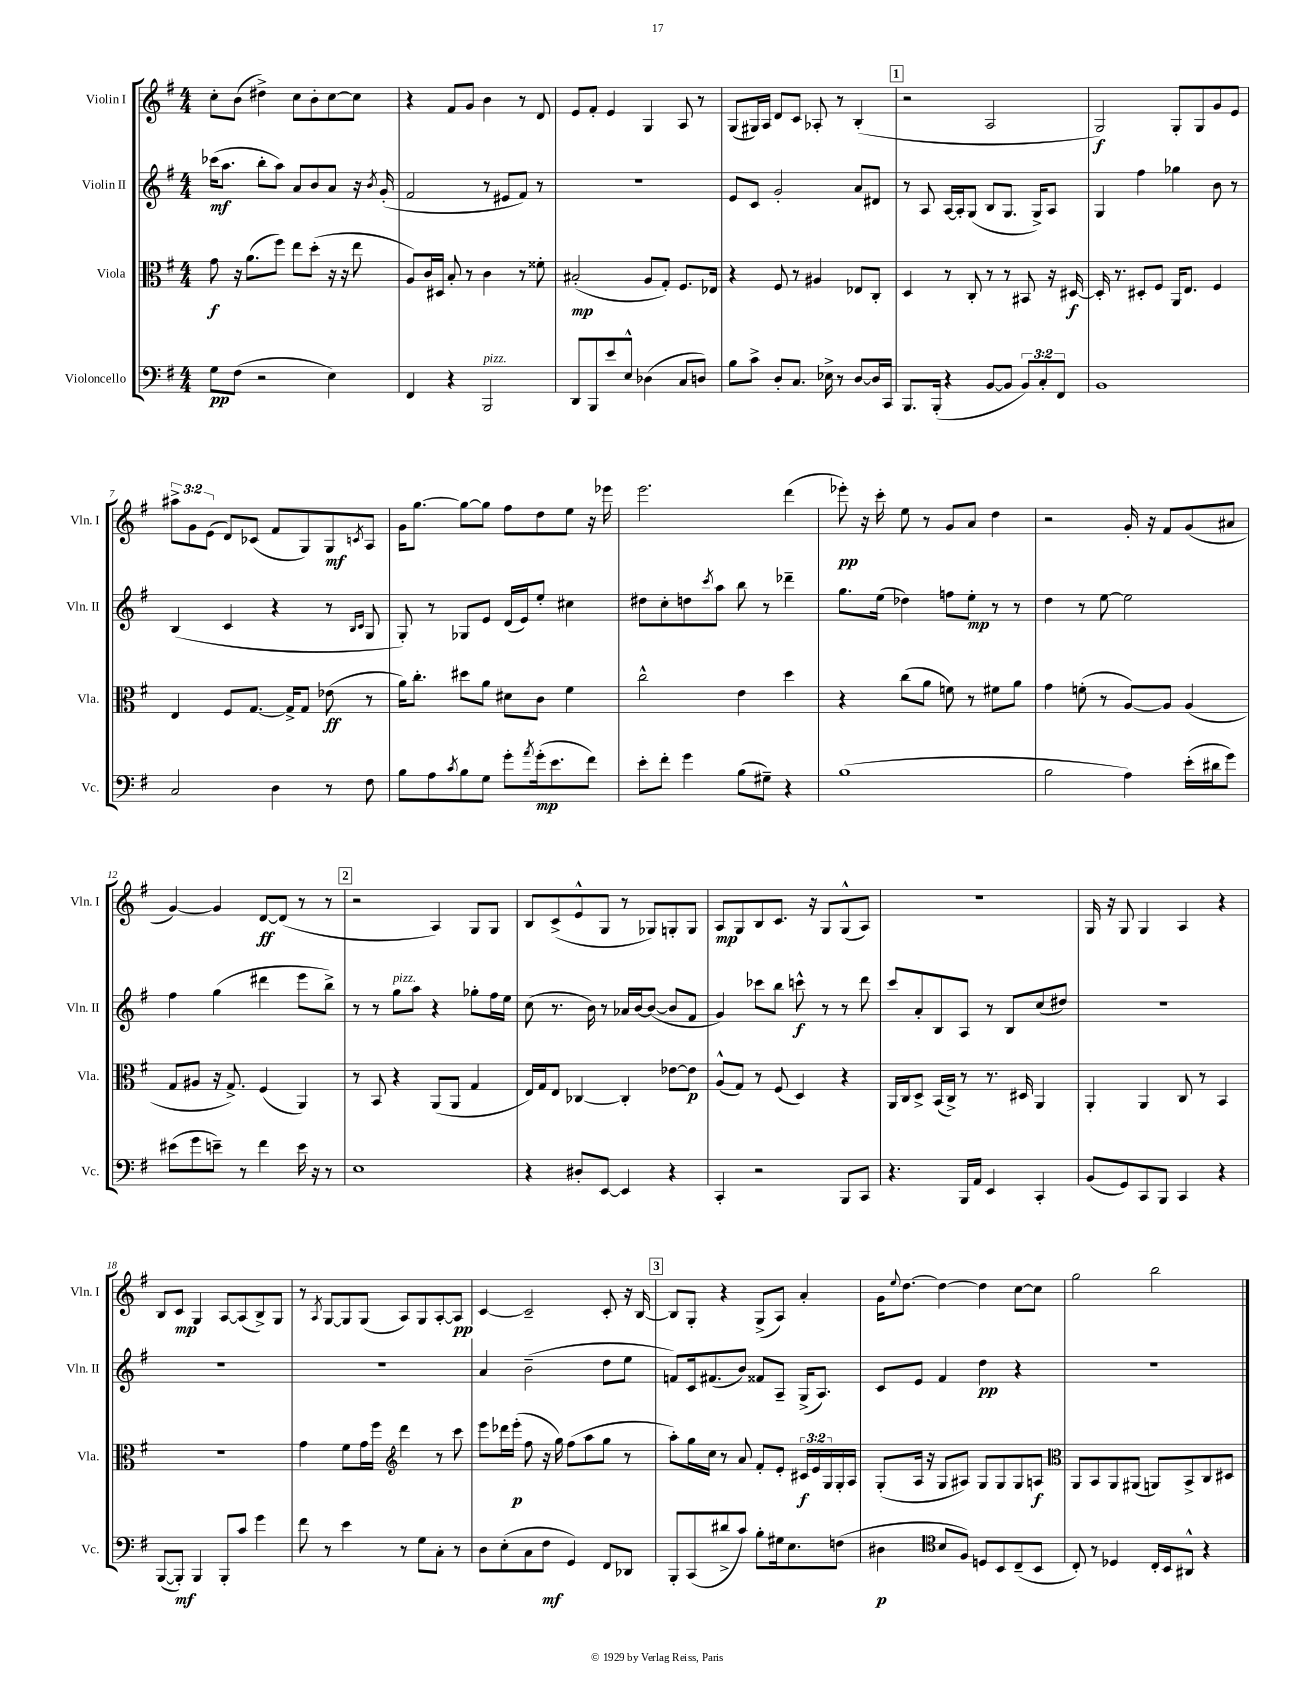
<<
\new StaffGroup <<
\new Staff = "s0" \with { instrumentName = "Violin I" shortInstrumentName = "Vln. I" } {
    \clef treble \key g \major \numericTimeSignature \time 4/4 \override Staff.TupletNumber.text = #tuplet-number::calc-fraction-text
    c''8-. b'8( dis''4->) c''8 b'8-. c''8~ c''8 |
    r4 fis'8 g'8 b'4 r8 d'8 |
    e'8 fis'8-. e'4 g4 a8 r8 |
    g8( gis16) a16 d'8 c'8 aes8-. r8 b4-.( |
    \mark \markup { \box "1" } r2 a2 |
    g2\f) g8-. g8 g'8 e'8 |
    \tuplet 3/2 { ais''8-> g'8 e'8( } d'8) ces'8( fis'8 g8) g8\mf \acciaccatura { c'8 } a8 |
    g'16 g''8.~ g''8~ g''8 fis''8 d''8 e''8 r16 ees'''16 |
    e'''2. d'''4( |
    ees'''8-.\pp) r16 c'''16-. e''8 r8 g'8 a'8 d''4 |
    r2 g'16-. r16 fis'8 g'8( ais'8 |
    g'4~) g'4 d'8~\ff d'8( r8 r8 |
    \mark \markup { \box "2" } r2 a4) g8 g8 |
    b8 c'8->( e'8-^ g8 r8 ges8) g8-. g8 |
    a8\mp g8 b8 c'8. r16 g8 g8-^( a8) |
    r1 |
    g16 r16 g8 g4 a4 r4 |
    b8 c'8\mp g4 a8~ a8( b8->) g8 |
    r8 \acciaccatura { a8 } g8~ g8 g8( a8) g8 a8~-. a8\pp |
    c'4~ c'2-- c'8-. r16 b16~ |
    \mark \markup { \box "3" } b8 g8-. r4 g8->( a8) a'4-. |
    g'16 \appoggiatura { e''8 } d''8.~ d''4~ d''4 c''8~ c''8 |
    g''2 b''2 \bar "|." |
}
\new Staff = "s1" \with { instrumentName = "Violin II" shortInstrumentName = "Vln. II" } {
    \clef treble \key g \major \numericTimeSignature \time 4/4
    ces'''16\mf( a''8. b''8-. a''8) a'8 b'8 a'8 r16 \acciaccatura { b'8 } g'16-.( |
    fis'2 r8 eis'8 fis'8) r8 |
    R1 |
    e'8 c'8 g'2-. a'8 dis'8 |
    \mark \markup { \box "1" } r8 a8 a16~ a16-. g8( b8 g8. g16->) a8 |
    g4 fis''4 ges''4 b'8 r8 |
    b4( c'4 r4 r8 \grace { b16 c'16 } g8 |
    g8-.) r8 ges8 e'8 d'16( e'16) e''8-. cis''4 |
    dis''8 c''8-. d''8 \acciaccatura { c'''8 } a''8 b''8 r8 des'''4-- |
    g''8. e''16( des''4) f''8 e''8-.\mp r8 r8 |
    d''4 r8 e''8~ e''2 |
    fis''4 g''4( dis'''4 e'''8 b''8->) |
    \mark \markup { \box "2" } r8 r8 g''8^\markup { \italic "pizz." } a''8 r4 ges''8-. fis''16 e''16 |
    c''8( r8. b'16) r8 aes'16 b'16~ b'8~( b'8 fis'8 |
    g'4) ces'''8 b''8 c'''8-^\f r8 r8 d'''8 |
    c'''8 a'8-. b8 a8 r8 b8 c''8( dis''8) |
    R1 |
    R1 |
    R1 |
    a'4 b'2--( d''8 e''8 |
    \mark \markup { \box "3" } f'8) c'16 fis'8.( b'8) fisis'8 a8-- g16->( a8.) |
    c'8 e'8 fis'4 d''4\pp r4 |
    R1 \bar "|." |
}
\new Staff = "s2" \with { instrumentName = "Viola" shortInstrumentName = "Vla." } {
    \clef alto \key g \major \numericTimeSignature \time 4/4 \override Staff.TupletNumber.text = #tuplet-number::calc-fraction-text
    g'8\f r16 a'8.( fis''8) e''8 d''8-.( r16 r16 e''8 |
    a8) c'16 dis16 b8-. r8 c'4 r8 fisis'8-. |
    bis2-.\mp( a8 g8-.) fis8. ees16 |
    r4 fis8 r8 ais4 ees8 c8-. |
    \mark \markup { \box "1" } d4 r8 c8-. r8 r8 bis,8 r16 dis16~\f |
    dis16-. r8. dis8-. fis8 a,16 e8. fis4 |
    e4 fis8 g8.~ g16-> g8 ees'8\ff( r8 |
    a'16) c''8.-. dis''8 a'8 dis'8 c'8 fis'4 |
    c''2-^ e'4 d''4 |
    r4 c''8( a'8 f'8) r8 fis'8 a'8 |
    g'4 f'8-.( r8 a8~) a8 a4( |
    g8 ais8 r16 g8.->) fis4( a,4) |
    \mark \markup { \box "2" } r8 b,8 r4 a,8( a,8 g4 |
    e16) g16 e8 ces4~ ces4-. ees'8~ ees'8\p |
    a8-^( g8) r8 fis8( d4) r4 |
    a,16 c16 d8-> b,16( c16->) r8 r8. dis16 a,4 |
    a,4-. a,4 c8 r8 b,4 |
    R1 |
    g'4 fis'8 g'16 fis''16 \clef treble d'''4 r8 c'''8 |
    e'''8 des'''16 e'''16-.\p( fis''8 r16 g''16) fis''8( a''8 g''8 r8 |
    \mark \markup { \box "3" } a''8-.) g''16 c''16 r8 a'8 fis'8-. e'8-. \tuplet 3/2 { cis'16\f e'16 g16 } g16-. a16 |
    g8-.( a16 r16 g8 ais8) g8 g8 g8 a8\f |
    \clef alto a,8 b,8 a,8 ais,8( a,8) b,8-> c8 dis8 \bar "|." |
}
\new Staff = "s3" \with { instrumentName = "Violoncello" shortInstrumentName = "Vc." } {
    \clef bass \key g \major \numericTimeSignature \time 4/4 \override Staff.TupletNumber.text = #tuplet-number::calc-fraction-text
    g8\pp fis8( r2 e4) |
    fis,4 r4 b,,2^\markup { \italic "pizz." } |
    d,8 b,,8 e'8 e8-^ des4( c8 d8) |
    b8 c'8-> d8-. c8. ees16-> r8 d8~ d16 c,16 |
    \mark \markup { \box "1" } b,,8. b,,16-.( r4 b,8~ b,8 \tuplet 3/2 { b,8) c8-. fis,8 } |
    b,1 |
    c2 d4 r8 fis8 |
    b8 a8 \acciaccatura { c'8 } b8 g8 g'8-. \acciaccatura { a'8 } g'16-.\mp( e'8. fis'8) |
    e'8-. fis'8-. g'4 b8( gis8--) r4 |
    b1( |
    b2 a4) e'16-.( dis'16 g'8) |
    eis'8( g'8 e'8--) r8 fis'4 e'16 r16 r8 |
    \mark \markup { \box "2" } e1 |
    r4 dis8-. e,8~ e,4 r4 |
    c,4-. r2 b,,8 c,8 |
    r4. b,,16 a,16 e,4 c,4-. |
    b,8( g,8) c,8 b,,8 c,4 r4 |
    b,,8~( b,,8-.\mf) b,,4 b,,8-. c'8 g'4 |
    fis'8 r8 e'4 r8 g8 c8-. r8 |
    d8 e8-.( c8 fis8\mf g,4) fis,8 des,8 |
    \mark \markup { \box "3" } b,,8-. c,8( dis'8-> c'8) b8-. gis16 e8. f8( |
    dis4\p \clef tenor b8 fis8) d8 b,8 c8--( b,8 |
    c8-.) r8 des4 c16-. b,16 ais,8-^ r4 \bar "|." |
}
>>
>>
